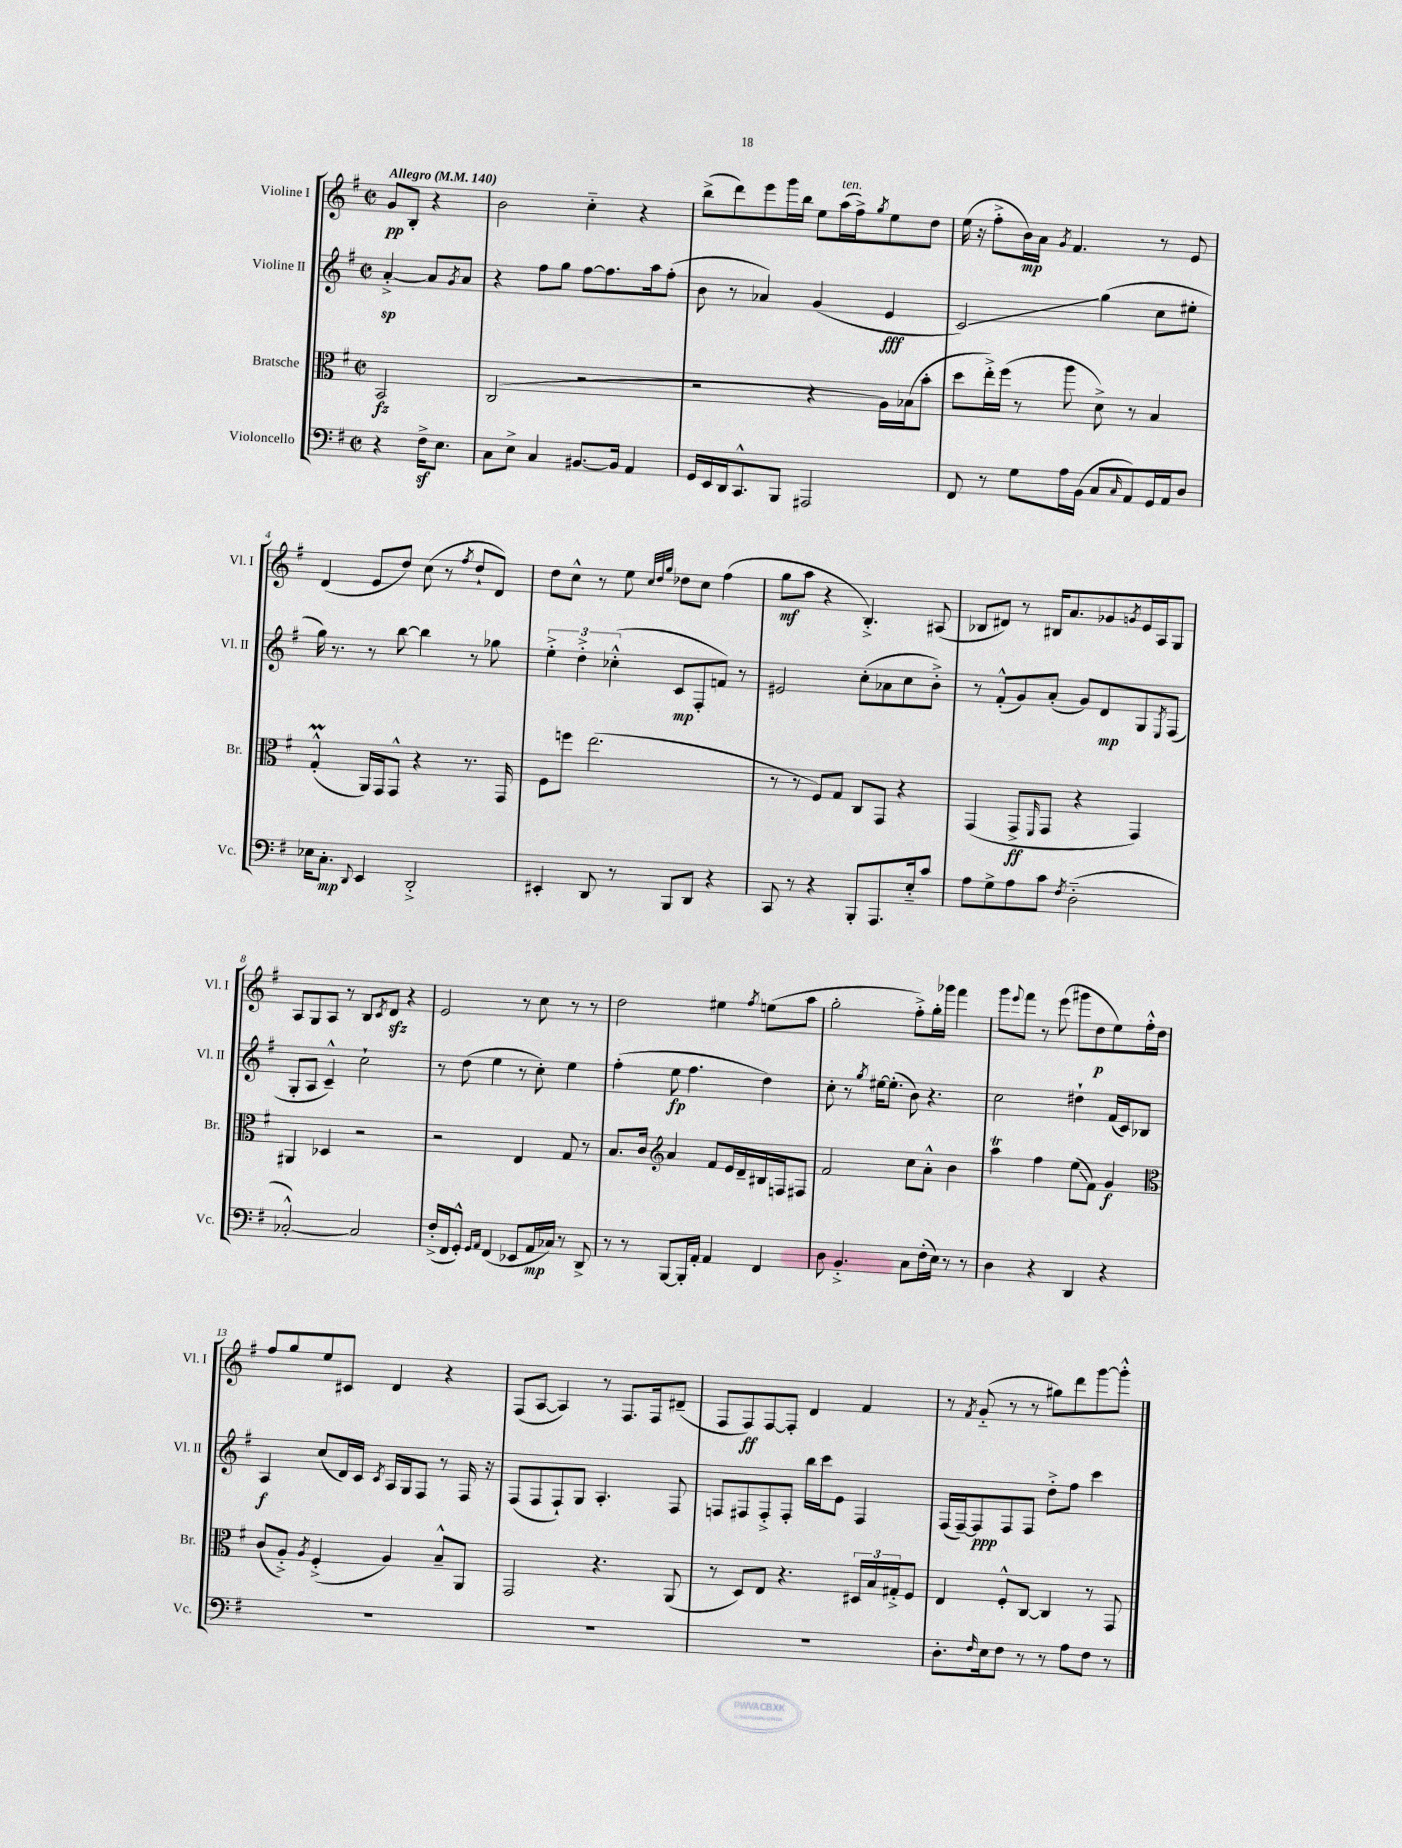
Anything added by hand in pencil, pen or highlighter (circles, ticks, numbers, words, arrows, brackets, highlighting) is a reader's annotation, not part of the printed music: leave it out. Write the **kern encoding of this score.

**kern	**kern	**kern	**kern
*staff4	*staff3	*staff2	*staff1
*clefF4	*clefC3	*clefG2	*clefG2
*k[f#]	*k[f#]	*k[f#]	*k[f#]
*M2/2	*M2/2	*M2/2	*M2/2
*met(c|)	*met(c|)	*met(c|)	*met(c|)
*MM140	*MM140	*MM140	*MM140
4r	2BB	[4a'^	8g
.	.	.	8B'
16F#^	.	8a]	4r
8.E	.	.	.
.	.	8qg	.
.	.	8a	.
=	=	=	=
8C	(2C	4r	2b
8E^	.	.	.
4C	.	8ff#	.
.	.	8gg	.
[8.BB#	2r	[8ff#	4cc'~
.	.	8.ff#]	.
16BB#]	.	.	.
4AA	.	.	4r
.	.	16aa	.
.	.	(8ff#'	.
=	=	=	=
16GG	2r	8b	(8bb^
16EE	.	.	.
16DD	.	8r	8ddd)
8.CC^^	.	.	.
.	.	4a-)	8eee
8BBB	.	.	16ggg
.	.	.	16bb
2AAA#	4r	(4g	8ee
.	.	.	(16aa
.	.	.	16ff#^)
.	.	.	8qgg
.	16A)	4e	8ee
.	(16B-	.	.
.	8b'	.	8dd
=	=	=	=
8FF#	8dd	2c)	(16ee
.	.	.	16r
8r	16ee'^)	.	8ff#'^
.	(16ff#	.	.
8G	8r	.	16b)
.	.	.	16a
.	.	.	8qg
16A	8aa	.	4.f#
(16BB	.	.	.
8C	8d^)	(4gg	.
16qqC	.	.	.
8AA)	8r	.	.
16GG	4B	8cc	8r
16AA	.	.	.
8D	.	8ee#'	8e
=	=	=	=
16E-	(4G'^^	16gg)	(4d
8.C'	.	8.r	.
8qqDD	.	.	.
4EE	16AA)	8r	8e
.	16GG	.	.
.	8GG^^	[8bb	8dd)
2DD'^	4r	4bb]	(8cc
.	.	.	8r
.	.	.	8qff#
.	8.r	8r	8dd`
.	.	8gg-	8d)
.	16GG	.	.
=	=	=	=
4EE#'	8F#	6ee'^	8dd
.	8ff	.	8cc^^
.	.	6dd'^	.
8DD	(2.ee	.	8r
.	.	(6cc-'^^	.
8r	.	.	8ee
.	.	.	32qqcc
.	.	.	32qqdd
.	.	.	32qqgg
8BBB	.	8c	8dd-
8DD	.	8F#'	8cc
4r	.	8f)	(4ff#
.	.	8r	.
=	=	=	=
8CC	8r	2e#	8gg
8r	8r	.	8aa
4r	8F#)	.	4r
.	8G	.	.
8BBB'	8C	(8cc'	4.B'^)
8.AAA	8GG	8a-	.
.	4r	8cc	.
16E'~	.	.	.
8c	.	8b'^)	(8A#
=	=	=	=
8A	(4GG	8r	8B-
8G^	.	(8f#'^^	8d#)
8A	8GG^	8g)	8r
.	16qqFF#	.	.
8c	8GG	(8a'	16B#
.	.	.	8.a
8qF#	.	.	.
(2D'~	4r	8g)	.
.	.	8d	8g-
.	.	.	8qg
.	4GG)	8G	16e
.	.	.	16A
.	.	8qE	.
.	.	(8F#	8G
=	=	=	=
[2C-'^^)	4AA#	8G'	8A
.	.	8A	8G
.	4D-	4c~^^)	8A
.	.	.	8r
2C-]	2r	2cc`	8B
.	.	.	8qc
.	.	.	8d
.	.	.	4r
=	=	=	=
(16F#'^	2r	8r	2e
16FF#	.	.	.
8GG'^^)	.	(8dd	.
16qqGG	.	.	.
16qqAA	.	.	.
(4FF#	.	4ee	.
8EE-	4E	8r	8r
16AA	.	8cc')	8cc
16C-)	.	.	.
8r	8G	4ee	8r
8DD^	8r	.	8r
=	=	=	=
8r	8.B	(4ff#'	2dd
8r	.	.	.
.	16c	.	.
*	*clefG2	*	*
[8BBB	4a	8ee	.
16BBB']	.	4.ff#	.
16AA'	.	.	.
4AA	8f#	.	4ee#
.	16e	.	.
.	16d~	.	.
.	.	.	8qff#
4FF#	16B#	4dd)	(8ee
.	16F	.	.
.	8F#	.	8aa
=	=	=	=
8D	2f#	8cc'	2gg'
4.BB'^	.	8r	.
.	.	8qgg	.
.	.	[16ee#	.
.	.	(8.ee#']	.
8C	8cc	8b)	8ff#'^)
(16F#'	8a'^^	4.r	16gg'
16E)	.	.	16ggg-
8r	4b	.	4fff#
8r	.	.	.
=	=	=	=
4D	4aa	2cc	8ggg
.	.	.	8qqeee
.	.	.	8fff#
4r	4ff#	.	8r
.	.	.	(8eee
4DD	(8ee	4dd#`	8ggg#
.	8f#)	.	8dd
4r	4g	(16f#	8ee)
.	.	16c)	.
.	.	8B-	16ff#'^^
.	.	.	16dd
=	=	=	=
*	*clefC3	*	*
1r	(8c	4A	8ff#
.	8A'^)	.	8gg
.	8qA	.	.
.	(4F#'^	(8cc	8ee
.	.	16d)	8c#
.	.	16c	.
.	.	8qc	.
.	4A)	16A	4d
.	.	16G	.
.	.	8F#	.
.	8B~^^	8r	4r
.	8AA	16F#	.
.	.	16r	.
=	=	=	=
1r	2GG	(8F#	(8F#
.	.	8F#	[8A
.	.	8F#`)	4A])
.	.	8G	.
.	4.r	4.A'	8r
.	.	.	8.F#
.	.	.	16F#
.	(8AA	8F#	(8d#~
=	=	=	=
1r	8r	8F	8F#
.	8D)	8F#	8F#)
.	8E	8F#'^	[8F#
.	4.r	8F#'	8F#']
.	.	16bb	4d
.	.	16ccc	.
.	.	8e	.
.	24D#	4F#	4f#
.	24B	.	.
.	24G#'^	.	.
.	8F#	.	.
=	=	=	=
8.D'	4E	(16F#	8r
.	.	[16F#~)	.
.	.	.	8qf#
.	.	8F#]	(8g'~
16qqF#	.	.	.
16E	.	.	.
8F#	8F#'^^	8F#	8r
8r	[8C	8F#	8r
8r	4C]	8dd'^	8gg#)
8A	.	8ff#	8ddd
8F#	8r	4ccc	[8ggg
8r	8GG	.	8ggg'^^]
==	==	==	==
*-	*-	*-	*-
